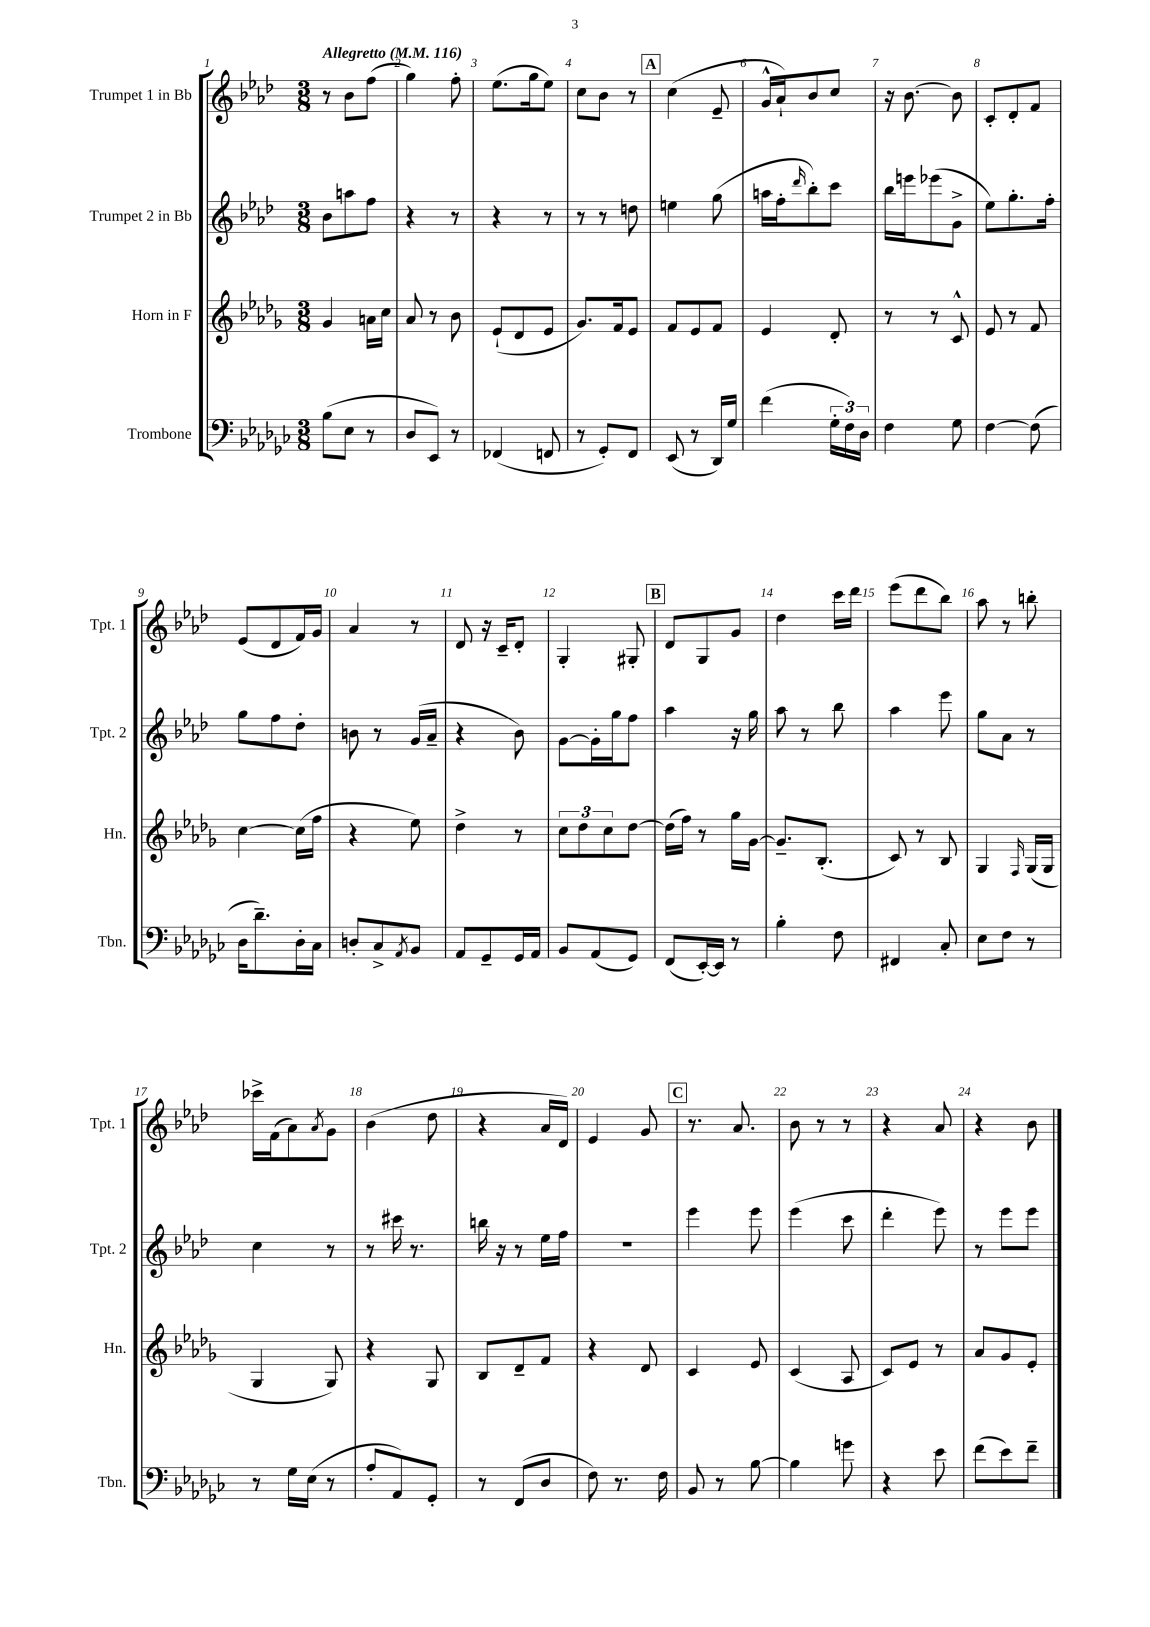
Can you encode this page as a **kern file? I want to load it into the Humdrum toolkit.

**kern	**kern	**kern	**kern
*staff4	*staff3	*staff2	*staff1
*clefF4	*clefG2	*clefG2	*clefG2
*k[b-e-a-d-g-c-]	*k[b-e-a-d-g-]	*k[b-e-a-d-]	*k[b-e-a-d-]
*M3/8	*M3/8	*M3/8	*M3/8
*MM116	*MM116	*MM116	*MM116
(8B-	4g-	8b-	8r
8E-	.	8aa	8b-
8r	16a	8ff	(8ff
.	16cc	.	.
=	=	=	=
8D-	8a-	4r	4gg)
8EE-)	8r	.	.
8r	8b-	8r	8ff'
=	=	=	=
(4FF-	(8e-`	4r	(8.ee-
.	8d-	.	.
.	.	.	16gg
8FF	8e-	8r	8ee-)
=	=	=	=
8r	8.g-)	8r	8cc
8GG-')	.	8r	8b-
.	16f	.	.
8FF	8e-	8dd	8r
=	=	=	=
(8EE-	8f	4ee	(4cc
8r	8e-	.	.
16DD-)	8f	(8gg	8e-~
16G-	.	.	.
=	=	=	=
(4f	4e-	16aa	16g^^
.	.	16ff'	16a-`)
.	.	16qqddd-	.
.	.	8bb-')	8b-
24G-'	8d-'	8ccc	8cc
24F)	.	.	.
24D-	.	.	.
=	=	=	=
4F	8r	16bb-	16r
.	.	16eee	[8.b-
.	8r	(8eee-	.
8G-	8c^^	8g^	8b-]
=	=	=	=
[4F	8e-	8ee-)	8c'
.	8r	8.gg'	8d-'
(8F]	8f	.	8f
.	.	16ff'	.
=	=	=	=
16D-	[4cc	8gg	(8e-
8.d-~)	.	.	.
.	.	8ff	8d-
16D-'	(16cc]	8dd-'	16f)
16C-	16ff	.	16g
=	=	=	=
8D'	4r	8b	4a-
8C-^	.	8r	.
8qAA-	.	.	.
8BB-	8ee-)	(16g	8r
.	.	16a-~	.
=	=	=	=
8AA-	4dd-^	4r	8d-
8GG-~	.	.	16r
.	.	.	16c~
16GG-	8r	8b-)	8d-'
16AA-	.	.	.
=	=	=	=
8BB-	12cc	[8g	4G'
.	12dd-	.	.
(8AA-	.	16g']	.
.	12cc	.	.
.	.	16gg	.
8GG-)	[8dd-	8ff	8G#'
=	=	=	=
(8FF	(16dd-]	4aa-	8d-
.	16ff)	.	.
[16EE-')	8r	.	8G
16EE-]	.	.	.
8r	16gg-	16r	8g
.	[16g-	16gg	.
=	=	=	=
4B-'	8.g-~]	8aa-	4dd-
.	.	8r	.
.	(8.B-'	.	.
8F	.	8bb-	16ccc
.	.	.	16ddd-
=	=	=	=
4FF#	8c)	4aa-	(8eee-
.	8r	.	8ddd-
8C-'	8B-	8eee-	8bb-)
=	=	=	=
8E-	4G-	8gg	8aa-
8F	.	8a-	8r
.	16qqF	.	.
8r	(16G-	8r	8bb'
.	16G-	.	.
=	=	=	=
8r	4G-	4cc	16ccc-^
.	.	.	(16f
16G-	.	.	8a-)
(16E-	.	.	.
.	.	.	8qa-
8r	8G-)	8r	8g
=	=	=	=
8A-'	4r	8r	(4b-
8AA-)	.	16ccc#	.
.	.	8.r	.
8GG-'	8G-	.	8dd-
=	=	=	=
8r	8B-	16bb	4r
.	.	16r	.
(8FF	8d-~	8r	.
8D-	8f	16ee-	16a-
.	.	16ff	16d-)
=	=	=	=
8F)	4r	4.r	4e-
8.r	.	.	.
.	8d-	.	8g
16F	.	.	.
=	=	=	=
8BB-	4c	4eee-	8.r
8r	.	.	.
.	.	.	8.a-
[8B-	8e-	8eee-	.
=	=	=	=
4B-]	(4c	(4eee-	8b-
.	.	.	8r
8g	8A-	8ccc	8r
=	=	=	=
4r	8c)	4ddd-'	4r
.	8e-	.	.
8e-	8r	8eee-)	8a-
=	=	=	=
(8f	8a-	8r	4r
8e-)	8g-	8eee-	.
8f~	8e-'	8eee-	8b-
==	==	==	==
*-	*-	*-	*-
